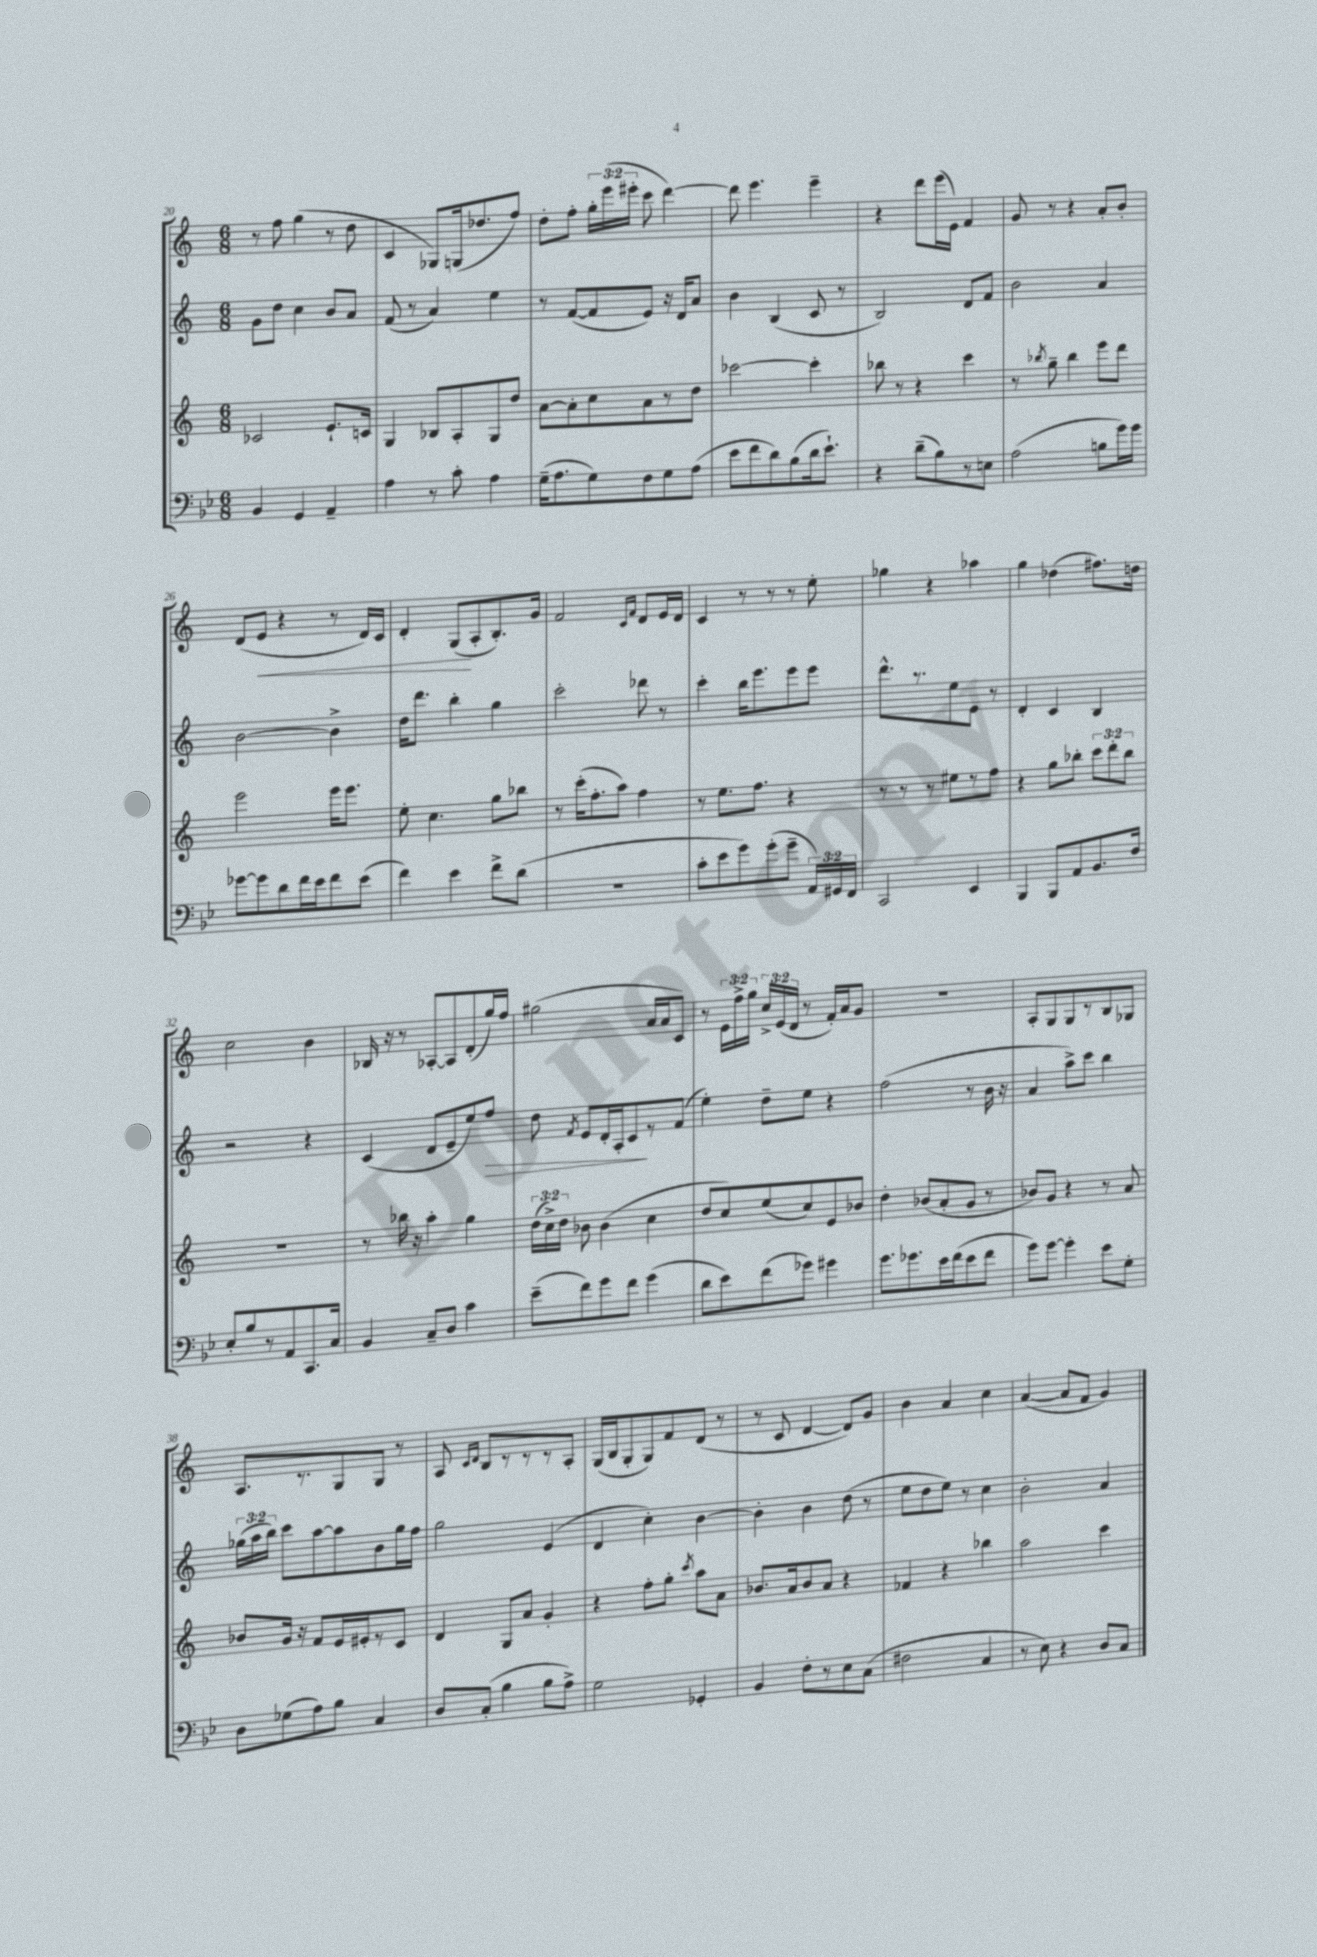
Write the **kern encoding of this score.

**kern	**kern	**kern	**dynam	**kern	**dynam
*part4	*part3	*part2	*part2	*part1	*part1
*staff4	*staff3	*staff2	*staff2	*staff1	*staff1
*clefF4	*clefG2	*clefG2	*	*clefG2	*
*k[b-e-]	*k[]	*k[]	*	*k[]	*
*M6/8	*M6/8	*M6/8	*	*M6/8	*
=20	=20	=20	=20	=20	=20
4BB-/	2c-X/	8g\L	.	8r	.
.	.	8dd\J	.	8ff\	.
4GG/	.	4cc\	.	(4gg\	.
4AA~/	8.e`/L	8b/L	.	8r	.
.	.	8a/J	.	8dd\	.
.	16cn/Jk	.	.	.	.
=21	=21	=21	=21	=21	=21
4A\	4G/	(8f/	.	4c/	.
.	.	8r	.	.	.
8r	8B-X/L	4a/)	.	8G-X/L)	.
8c'\	8A'/	.	.	(16Gn/k	.
.	.	.	.	8.dd-X/	.
4A\	8G/	4ee\	.	.	.
.	8dd/J	.	.	8ff/J)	.
=22	=22	=22	=22	=22	=22
(16G~\KL	[8a\L	8r	.	8dd'\L	.
8.A\	.	.	.	.	.
.	8a'\]	([8f/L	.	8ff'\J	.
8G\)	8cc\	8f/]	.	24gg'\LL	.
.	.	.	.	(24eee\	.
.	.	.	.	24eee#X'\JJ	.
8F\	8a\	8e/J)	.	8ccc\	.
8G\	8r	16r	.	[4ddd\)	.
.	.	16d/KL	.	.	.
(8A\J	8dd\J	8a/J	.	.	.
=23	=23	=23	=23	=23	=23
8e-\L	[2ccc-X\	4b\	.	8ddd\]	.
8f\	.	.	.	4.eee\	.
8d\)	.	(4B/	.	.	.
(8B-\	.	.	.	.	.
16d\k	4ccc-'\]	8c/	.	4eee~\	.
8.e-`\J)	.	.	.	.	.
.	.	8r	.	.	.
=24	=24	=24	=24	=24	=24
4r	8bb-X\	2B/)	.	4r	.
.	8r	.	.	.	.
(8d~\L	4r	.	.	8ddd\L	.
8B-\)	.	.	.	(16eee\L	.
.	.	.	.	16e\JJ)	.
8r	4ccc\	8d/L	.	4f/	.
8En\J	.	8f/J	.	.	.
=25	=25	=25	=25	=25	=25
(2A\	8r	2b\	.	8g/	.
.	8qbb-X/	.	.	.	.
.	8gg~\	.	.	8r	.
.	4bb-\	.	.	4r	.
8Bn\L	8eee\L	4a/	.	8a'/L	.
16g\L)	8ddd\J	.	.	8b'/J	.
16g\JJ	.	.	.	.	.
!!LO:LB:g=z
=26	=26	=26	=26	=26	=26
[8g-X\L	2eee\	[2b\	.	(8d/L	.
!	!	!	!	!	!LO:HP:b
8g-\]	.	.	.	8e/J	<
8d\	.	.	.	4r	.
16f\L	.	.	.	.	.
16e-\J	.	.	.	.	.
8f\	16eee\KL	4b^\]	.	8r	.
.	8.eee\J	.	.	.	.
(8e-\J	.	.	.	16d/LL)	.
.	.	.	.	16c/JJ	.
=27	=27	=27	=27	=27	=27
4f\)	8ee'\	16dd\KL	.	4d'/	.
.	.	8.ddd\J	.	.	.
.	4.cc\	.	.	.	.
4e-\	.	4bb'\	.	(8G/L	.
.	.	.	.	8A'/	[
8f^\L	8gg\L	4gg\	.	8.B'/)	.
(8d\J	8bb-X\J	.	.	.	.
.	.	.	.	16g/Jk	.
=28	=28	=28	=28	=28	=28
2.r	8r	2ccc'\	.	2f/	.
.	(16ccc'\KL	.	.	.	.
.	8.ff'\	.	.	.	.
.	8aa\J)	.	.	.	.
.	.	.	.	16qqc/LL	.
.	.	.	.	16qqf/JJ	.
.	4ff\	8ddd-X\	.	8d/L	.
.	.	8r	.	16e/L	.
.	.	.	.	16d/JJ	.
=29	=29	=29	=29	=29	=29
8c'\L	8r	4ccc'\	.	4c/	.
8e-\	8.ee\L	.	.	.	.
8g\)	.	16bb\KL	.	8r	.
.	8.ff\J	8.eee\	.	.	.
(8g'\	.	.	.	8r	.
8g~\J	4r	8eee\	.	8r	.
24AA/LL)	.	8eee\J	.	8ee'\	.
24GG#X/	.	.	.	.	.
24FF/JJ	.	.	.	.	.
=30	=30	=30	=30	=30	=30
2CC/	8r	8.ddd^^\L	.	4gg-X\	.
.	8r	.	.	.	.
.	.	8.r	.	.	.
.	8r	.	.	4r	.
.	8ee#X\L	8ee\	.	.	.
4EE-/	8r	8e\J	.	4aa-X\	.
.	8ff\J	8r	.	.	.
=31	=31	=31	=31	=31	=31
4BBB-/	4r	4d'/	.	4gg\	.
8BBB-/L	8gg\L	4c/	.	(4dd-X\	.
8AA/	8bb-X'\J	.	.	.	.
8.BB-/	12ccc\L	4B/	.	8.ff#X\L)	.
.	12ddd'\	.	.	.	.
.	12bb-\J	.	.	.	.
16F/Jk	.	.	.	16ddn\Jk	.
!!LO:LB:g=z
=32	=32	=32	=32	=32	=32
8E-'/L	2.r	2r	.	2cc\	.
8B-/	.	.	.	.	.
8r	.	.	.	.	.
8AA/	.	.	.	.	.
8.CC/	.	4r	.	4b\	.
16C/Jk	.	.	.	.	.
=33	=33	=33	=33	=33	=33
4BB-/	8r	(4c/	.	16B-X/	.
.	.	.	.	16r	.
.	16bb-X\	.	.	8r	.
.	16r	.	.	.	.
8C~/L	4aa'\	8d/L	.	[8A-X'/L	.
8D/J	.	8e~/	.	8A-/]	.
4c\	4gg\	8ee/)	.	(8d'/	.
!	!	!	!LO:HP:b	!	!
.	.	8ff/J	>	16gg/L)	.
.	.	.	.	16ff/JJ	.
=34	=34	=34	=34	=34	=34
(8e-~\L	(24dd\LL	8dd\	.	(2gg#X\	.
.	24cc^\)	.	.	.	.
.	24dd\JJ	.	.	.	.
.	.	8qf/	.	.	.
8f\)	8b-X\	8e/L	.	.	.
8g\	(4b-\	16d'/L	.	.	.
.	.	16A'/J	.	.	.
8f\J	.	8c/	.	.	.
(4g\	4cc\	8r	]	16a/LL	.
.	.	.	.	16a/J	.
.	.	(8f/J	.	8c/J)	.
=35	=35	=35	=35	=35	=35
8d\L	8dd/L	4ee'\)	.	8r	.
8e-\)	8cc/)	.	.	24e\LL	.
.	.	.	.	24ff^\	.
.	.	.	.	24gg\JJ	.
(8f\	(8ee/	8dd~\L	.	24cc^/LL	.
.	.	.	.	(24e/	.
.	.	.	.	24d/JJ	.
8g-X\J)	8cc/)	8ee\J	.	8r	.
4g#X\	8e/	4r	.	16f'/LL)	.
.	.	.	.	16a/J	.
.	8b-X/J	.	.	8g/J	.
=36	=36	=36	=36	=36	=36
8.g\L	4dd'\	(2ff\	.	2.r	.
8.g-X\	.	.	.	.	.
.	(8b-X/L	.	.	.	.
16e-\L	8a'/	.	.	.	.
(16f\J	.	.	.	.	.
8e-\	8g/J	8r	.	.	.
8f\J	8r	16b\	.	.	.
.	.	16r	.	.	.
=37	=37	=37	=37	=37	=37
8g\L)	8b-X/L)	4a/	.	8A'/L	.
[8g\J	8g/J	.	.	8G/	.
4g'\]	4r	8aa^\L)	.	8G/	.
.	.	8ccc\J	.	8r	.
8e-\L	8r	4bb\	.	8B/	.
8G'\J	8a/	.	.	8G-X/J	.
!!LO:LB:g=z
=38	=38	=38	=38	=38	=38
8D\L	8b-X/L	(24gg-X\LL	.	8.A/L	.
.	.	24aa\	.	.	.
.	.	24bb\JJ)	.	.	.
(8G-X\	16g/Jk	8ccc\L	.	.	.
.	16r	.	.	8.r	.
8A\)	8f/L	[8aa\	.	.	.
8B-\J	16e/L	8aa\]	.	8G/	.
.	16e#X'/J	.	.	.	.
4C/	8r	8b\	.	8G/J	.
.	8c/J	16gg-\L	.	8r	.
.	.	16ff\JJ	.	.	.
=39	=39	=39	=39	=39	=39
8D/L	4d/	2gg\	.	8A/	.
.	.	.	.	16qqc/LL	.
.	.	.	.	16qqd/JJ	.
(8C'/J	.	.	.	8B/L	.
4B-\	8G/L	.	.	8r	.
.	8a/J	.	.	8r	.
8B-\L	4g'/	(4e/	.	8r	.
8A^\J)	.	.	.	8A'/J	.
=40	=40	=40	=40	=40	=40
2G\	4r	4d/	.	(16G/LL	.
.	.	.	.	16B/J	.
.	.	.	.	8G'/	.
.	8ff'\L	4cc'\)	.	8G/)	.
.	8gg'\J	.	.	8f/	.
.	8qccc/	.	.	.	.
4GG-X'/	8aa\L	[4b\	.	(8d/J	.
.	8a\J	.	.	8r	.
=41	=41	=41	=41	=41	=41
4BB-/	8.b-X/L	4b'\]	.	8r	.
.	.	.	.	8c/	.
.	16a/k	.	.	.	.
8F'\L	8b-/	4b\	.	[4d/	.
8r	8a/J	.	.	.	.
8E-\	4r	(8dd\	.	8d/L])	.
(8C\J	.	8r	.	8g/J	.
=42	=42	=42	=42	=42	=42
2F#X\	4f-X/	8ee\L	.	4b\	.
.	.	8dd\	.	.	.
.	4r	8ee\J)	.	4a/	.
.	.	8r	.	.	.
4C/	4bb-X\	4cc\	.	4cc\	.
=43	=43	=43	=43	=43	=43
8r	2aa\	2b'\	.	([4a/	.
8E-\)	.	.	.	.	.
4r	.	.	.	8a/L]	.
.	.	.	.	8f/J	.
8D/L	4ccc\	4a/	.	4g/)	.
8C/J	.	.	.	.	.
==	==	==	==	==	==
*-	*-	*-	*-	*-	*-
